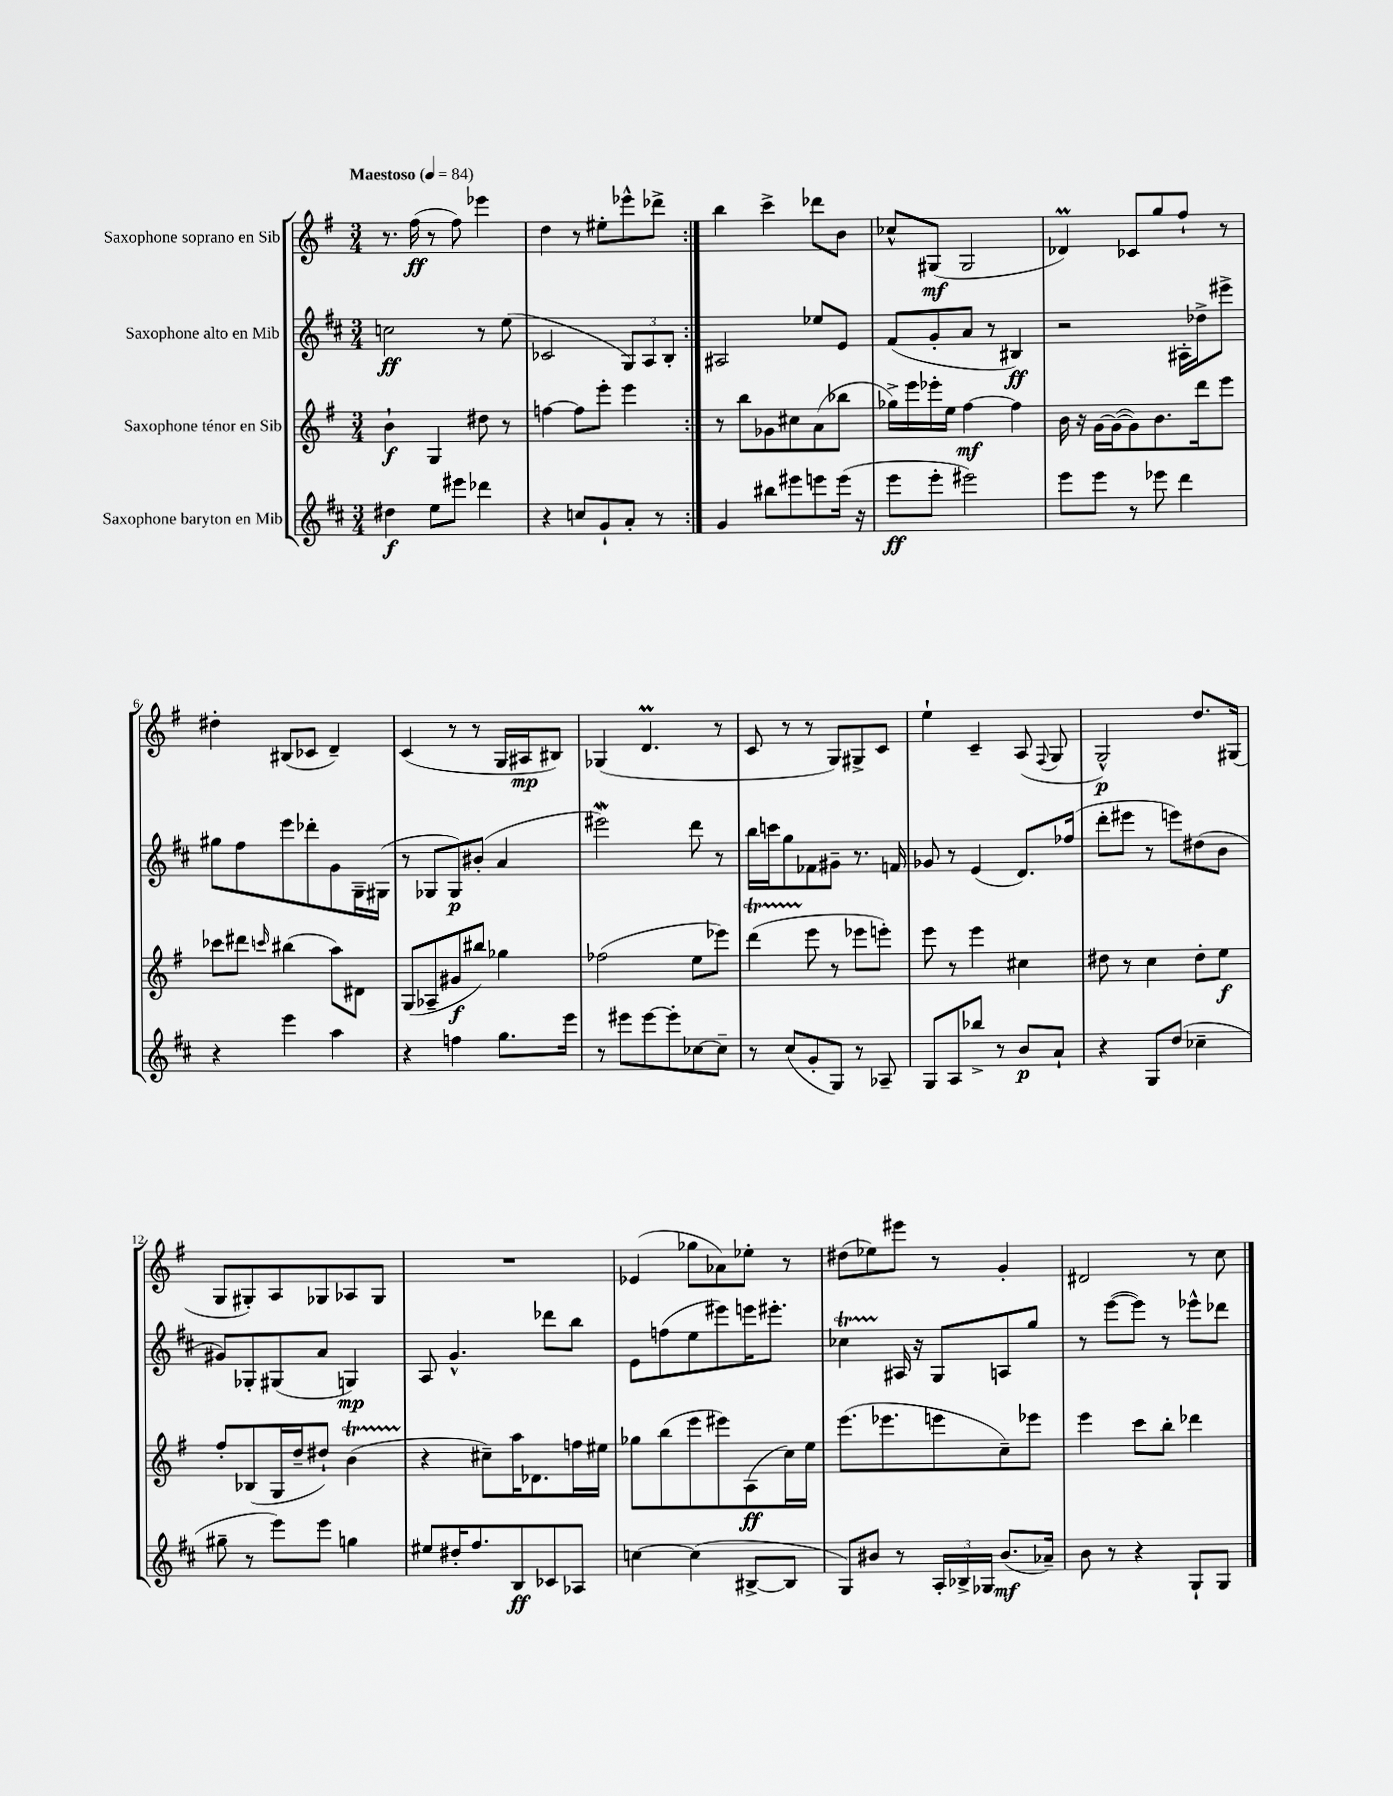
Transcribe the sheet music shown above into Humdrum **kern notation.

**kern	**kern	**kern	**kern
*staff4	*staff3	*staff2	*staff1
*clefG2	*clefG2	*clefG2	*clefG2
*k[f#c#]	*k[f#]	*k[f#c#]	*k[f#]
*M3/4	*M3/4	*M3/4	*M3/4
*MM84	*MM84	*MM84	*MM84
4dd#	4b`	2cc	8.r
.	.	.	(16ff#
8ee	4G	.	8r
8eee#	.	.	8ff#)
4ddd-	8dd#	8r	4eee-
.	8r	(8ee	.
=	=	=	=
4r	[4ff	2c-	4dd
8cc	8ff]	.	8r
8g`	8eee'	.	8ee#'
8a'	4eee	12G)	8eee-^^
.	.	12A	.
8r	.	.	8ddd-^
.	.	12B'	.
=:|!	=:|!	=:|!	=:|!
4g	8r	2A#	4bb
.	8bb	.	.
8bb#	8g-	.	4ccc^
8eee#	8cc#	.	.
8eee	(8a	8ee-	8ddd-
(16eee	8bb-	8e	8b
16r	.	.	.
=	=	=	=
8eee	16gg-^)	(8f#	8cc-^^
.	16eee	.	.
8eee'	16eee-'	8g'	(8G#
.	16ee	.	.
2eee#)	[4ff#	8a	2G#
.	.	8r	.
.	4ff#]	4B#)	.
=	=	=	=
8eee	16b	2r	4d-)
.	16r	.	.
8eee	[16g	.	.
.	(16g_	.	.
8r	8g])	.	8c-
8eee-	8.b	.	8gg
4ddd	.	16A#'	8ff#`
.	16ddd	16dd-^	.
.	8eee	8eee#^	8r
=	=	=	=
4r	8ccc-	8gg#	4dd#'
.	8ddd#	8ff#	.
.	16qqccc	.	.
4eee	(4bb#	8eee	(8B#
.	.	8ddd-'	8c-
4aa	8aa)	8g	4d~)
.	8d#	16G~	.
.	.	(16G#	.
=	=	=	=
4r	(8G	8r	(4c
.	8A-~	8G-	.
4ff	8g#	8G-)	8r
.	8bb#)	(8b#'	8r
8.gg	4gg-	4a	16G
.	.	.	16A#
.	.	.	8B#)
16eee	.	.	.
=	=	=	=
8r	(2ff-	2eee#)	(4G-
8eee#	.	.	.
[8eee#	.	.	4.d
8eee#']	.	.	.
[8cc-	8ee	8ddd	.
8cc-~]	8eee-)	8r	8r
=	=	=	=
8r	(4ddd	16bb	8c
.	.	16ccc	.
(8cc#	.	8gg	8r
8g'	8eee	8f-	8r
8G)	8r	8g#~	8G)
8r	8eee-	8.r	8G#^
8A-~	8eee')	.	8c
.	.	16f	.
=	=	=	=
8G	8eee	8g-	4ee`
8A	8r	8r	.
8bb-^	4eee	(4e	4c~
8r	.	.	.
8b	4cc#	8.d)	(8A
.	.	.	8qqF#
8a`	.	.	8G
.	.	(16ff-	.
=	=	=	=
4r	8dd#	8ddd'	2G^^)
.	8r	8eee#	.
8G	4cc	8r	.
(8dd	.	8eee)	.
4cc-~	8dd#'	(8dd#	8.dd
.	8ee	8b	.
.	.	.	(16G#
=	=	=	=
8gg#~	8ff#'	8g#)	8G
8r	(8B-	8G-'	8G#')
8eee)	16G	(8G#	8A
.	16dd~	.	.
8eee	8dd#`)	8a	8G-
4gg	(4b	4G)	8A-
.	.	.	8G-
=	=	=	=
8ee#	4r	8A	2.r
16dd#'	.	4.g^^	.
8.ff#	.	.	.
.	8cc#~)	.	.
8B	16aa	.	.
.	8.d-	.	.
8c-	.	8ddd-	.
8A-	16ff	8bb	.
.	16ee#	.	.
=	=	=	=
[4cc	8gg-	8e	(4e-
.	(8bb	(8ff	.
(4cc]	8eee	8ee	8gg-
.	8eee#)	8eee#)	8a-)
[8B#^	(8A	16eee	8ee-'
.	.	8.eee#'	.
8B#]	16cc)	.	8r
.	16ee	.	.
=	=	=	=
8G)	(8.eee	4cc-	(8dd#
8b#	.	.	8ee-)
.	8.eee-	.	.
8r	.	16A#	8eee#
.	.	16r	.
24A'	8eee	8G	8r
24B-^	.	.	.
24G-	.	.	.
(8.b#	8cc~)	8A	4g'
.	8eee-	8gg	.
16a-~)	.	.	.
=	=	=	=
8b	4eee	8r	2d#
8r	.	([8eee	.
4r	8ccc	8eee])	.
.	8bb'	8r	.
8G`	4ddd-	8eee-^^	8r
8G	.	8ddd-	8cc
==	==	==	==
*-	*-	*-	*-
